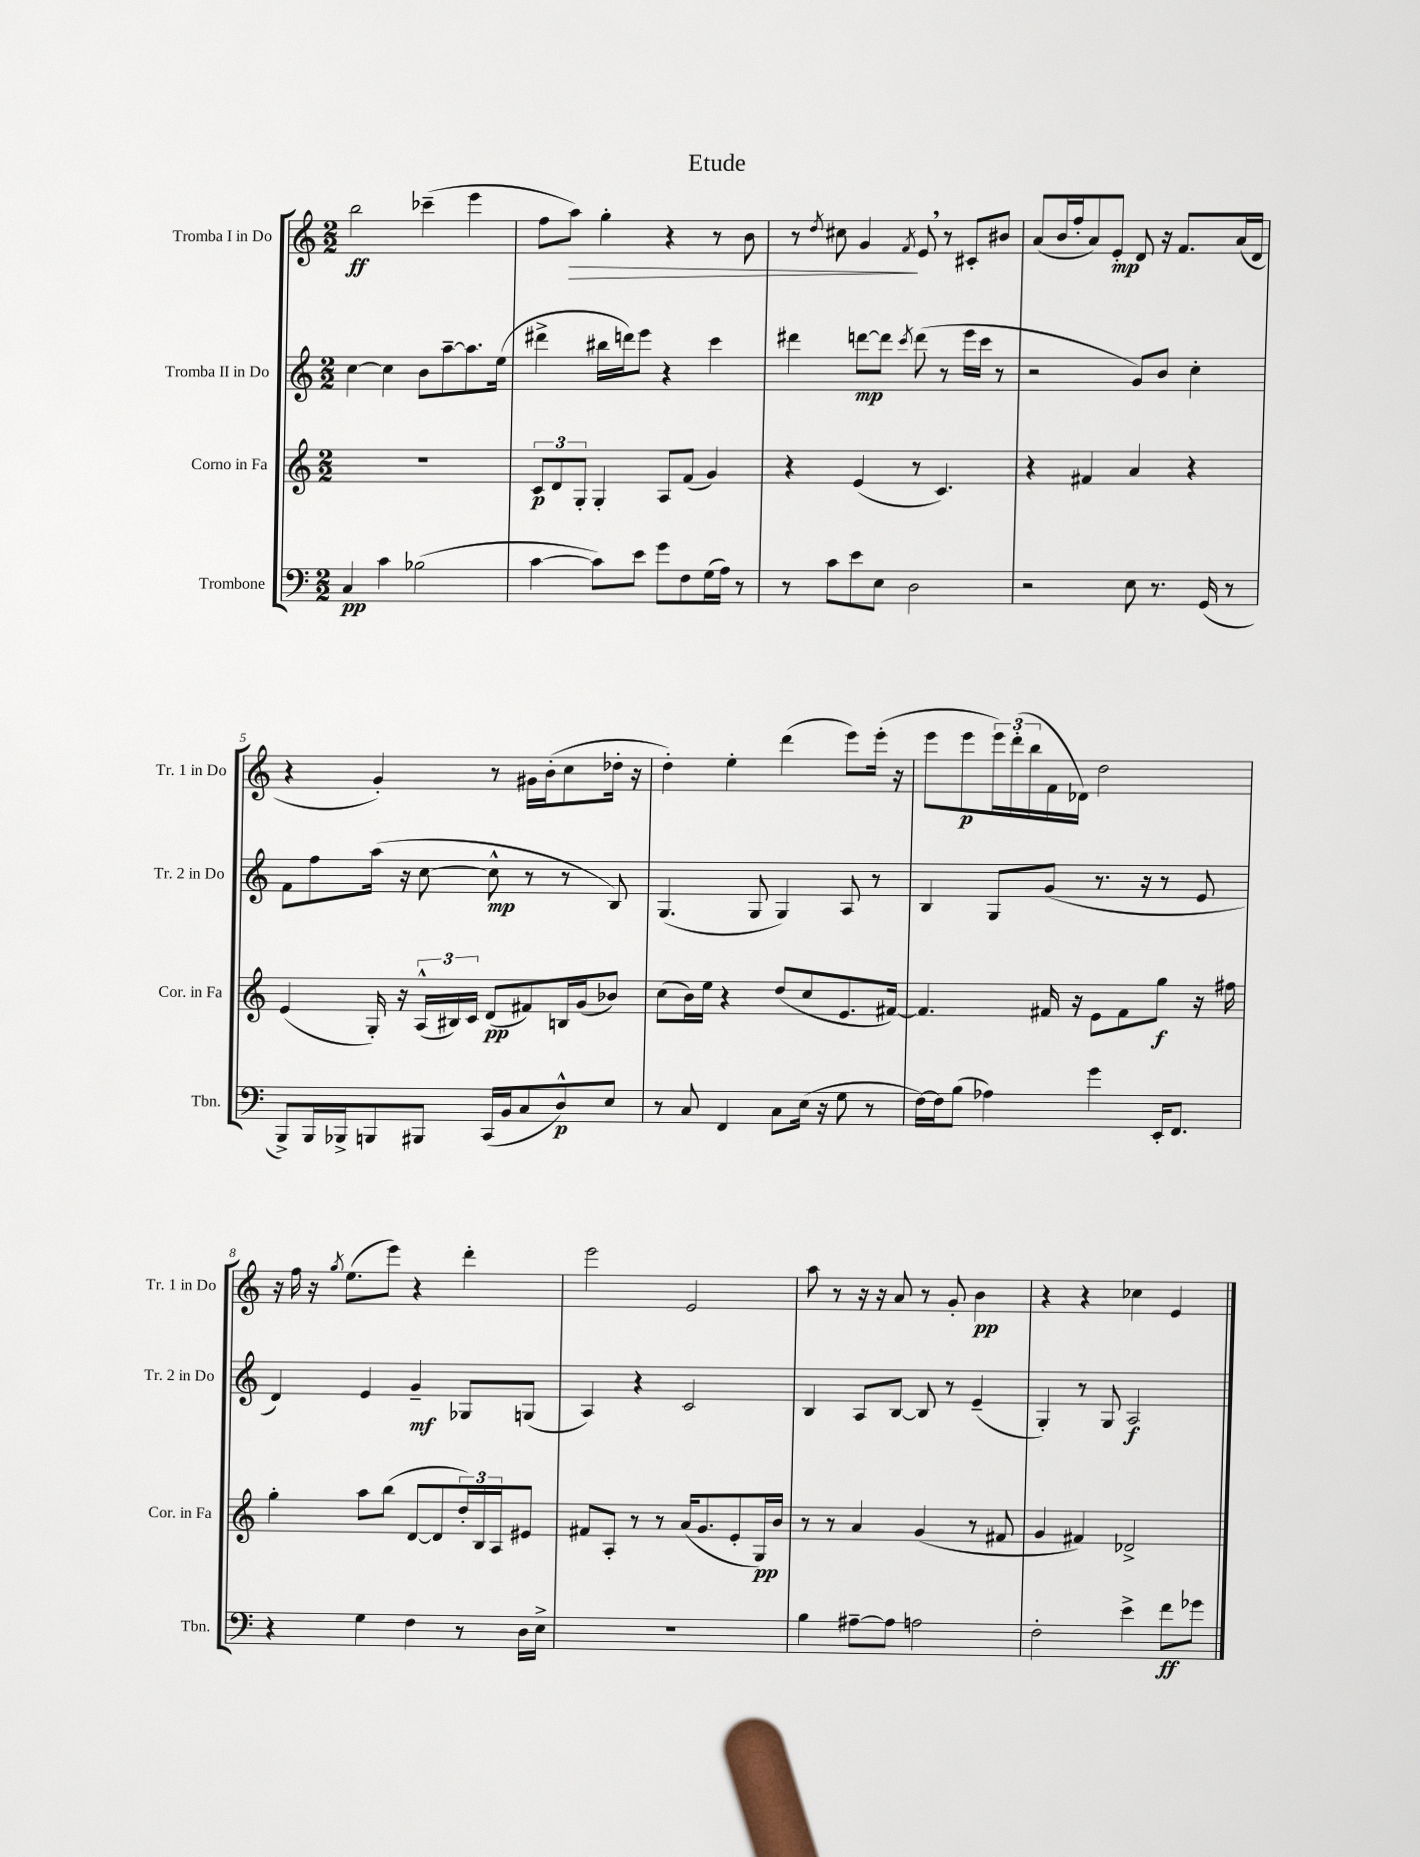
\header { title = "Etude" }
<<
\new StaffGroup <<
\new Staff = "s0" \with { instrumentName = "Tromba I in Do" shortInstrumentName = "Tr. 1 in Do" } {
    \clef treble \key c \major \numericTimeSignature \time 2/2
    b''2\ff ces'''4--( e'''4 |
    f''8 a''8\>) g''4-. r4 r8 b'8 |
    r8 \acciaccatura { d''8 } cis''8 g'4\! \acciaccatura { f'8 } e'8 \breathe r8 cis'8-. bis'8 |
    a'8( b'16 f''16-. a'8) e'8-.\mp d'8 r16 f'8. a'16( d'16 |
    r4 g'4-.) r8 gis'16 b'16-.( c''8 des''16-. r16 |
    d''4-.) e''4-. d'''4( e'''8) e'''16-.( r16 |
    e'''8 e'''8\p \tuplet 3/2 { e'''16) d'''16-.( b''16 } f'16 des'16) d''2 |
    r16 f''16 r16 \acciaccatura { g''8 } e''8.( e'''8) r4 d'''4-. |
    e'''2 e'2 |
    a''8 r8 r16 r16 a'8 r8 g'8-. b'4\pp |
    r4 r4 ces''4 e'4 \bar "|." |
}
\new Staff = "s1" \with { instrumentName = "Tromba II in Do" shortInstrumentName = "Tr. 2 in Do" } {
    \clef treble \key c \major \numericTimeSignature \time 2/2
    c''4~ c''4 b'8 a''8~-- a''8. e''16( |
    dis'''4-> bis''16 d'''16) e'''8 r4 c'''4 |
    dis'''4 d'''8~\mp d'''8 \acciaccatura { c'''8 } d'''8( r8 e'''16 c'''16 r8 |
    r2 g'8) b'8 c''4-. |
    f'8 f''8 a''16( r16 c''8~ c''8-^\mp r8 r8 b8) |
    g4.( g8 g4) a8 r8 |
    b4 g8 g'8( r8. r16 r8 e'8 |
    d'4) e'4 g'4--\mf ges8 g8( |
    a4) r4 c'2 |
    b4 a8 b8~ b8 r8 e'4--( |
    g4-.) r8 g8 a2\f \bar "|." |
}
\new Staff = "s2" \with { instrumentName = "Corno in Fa" shortInstrumentName = "Cor. in Fa" } {
    \clef treble \key c \major \numericTimeSignature \time 2/2
    R1 |
    \tuplet 3/2 { c'8\p d'8 g8-. } g4-. a8 f'8( g'4) |
    r4 e'4( r8 c'4.) |
    r4 fis'4 a'4 r4 |
    e'4( g16-.) r16 \tuplet 3/2 { a16-^( bis16) c'16 } d'8\pp( fis'8) b16 g'16( bes'8) |
    c''8( b'16) e''16 r4 d''8( c''8 e'8. fis'16~) |
    fis'4. fis'16 r16 e'8 fis'8 g''8\f r16 fis''16 |
    g''4-. a''8 b''8( d'8~ d'8 \tuplet 3/2 { d''16-.) b16 a16 } eis'8 |
    fis'8 a8-. r8 r8 a'16( g'8. e'8-. g16\pp) b'16 |
    r8 r8 a'4 g'4( r8 fis'8 |
    g'4 fis'4) des'2-> \bar "|." |
}
\new Staff = "s3" \with { instrumentName = "Trombone" shortInstrumentName = "Tbn." } {
    \clef bass \key c \major \numericTimeSignature \time 2/2
    c4\pp c'4 bes2( |
    c'4~ c'8) e'8 g'8 f8 g16( a16) r8 |
    r8 c'8 e'8 e8 d2 |
    r2 e8 r8. g,16( r8 |
    b,,8->) b,,16 bes,,16-> b,,8 bis,,8 c,16( b,16 c8 d8-^\p) e8 |
    r8 c8 f,4 c8 e16( r16 g8 r8 |
    f16~) f16 b8( aes4) g'4 e,16-. f,8. |
    r4 g4 f4 r8 d16 e16-> |
    R1 |
    b4 ais8~-- ais8 a2 |
    f2-. e'4-> f'8\ff ges'8 \bar "|." |
}
>>
>>
